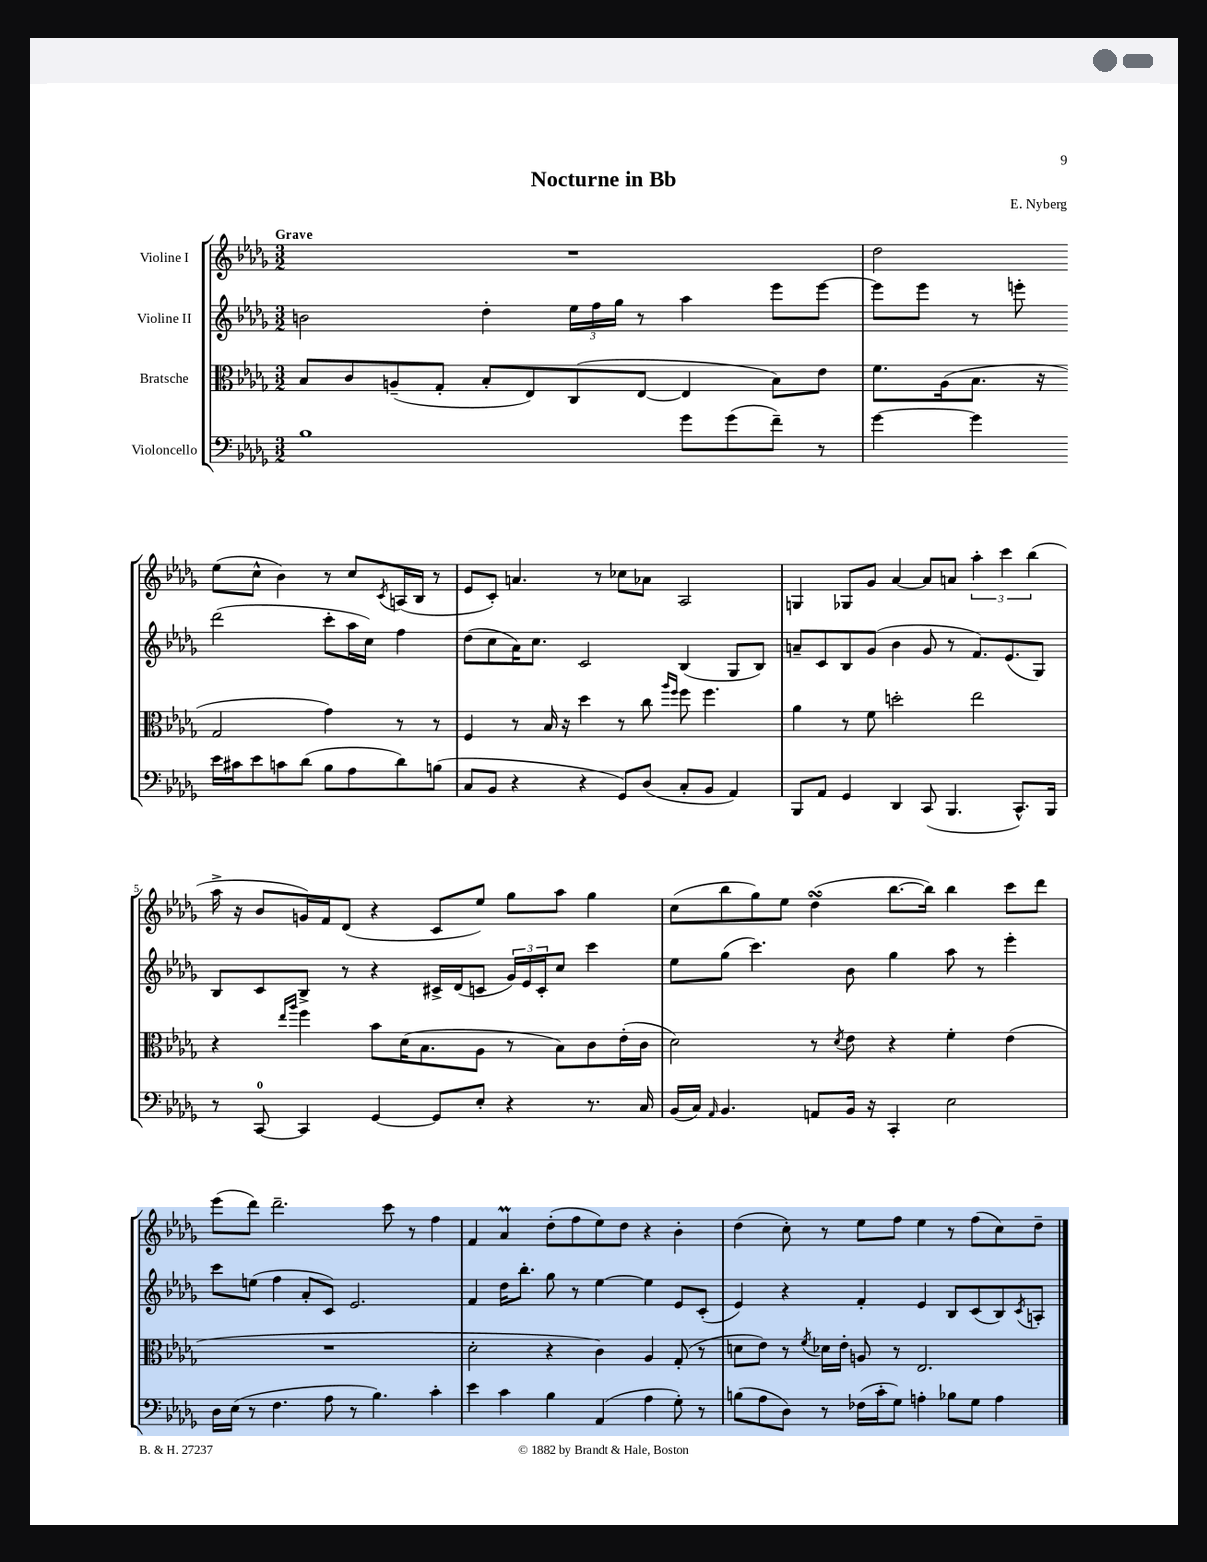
\header { title = "Nocturne in Bb" composer = "E. Nyberg" }
<<
\new StaffGroup <<
\new Staff = "s0" \with { instrumentName = "Violine I" } {
    \clef treble \key des \major \numericTimeSignature \time 3/2 \tempo "Grave"
    R1. |
    des''2 ees''8( c''8-^ bes'4) r8 c''8 \acciaccatura { c'8 } a16( bes16 r8 |
    ees'8 c'8-.) a'4. r8 ces''8 aes'8 aes2 |
    g4 ges8 ges'8 aes'4~ aes'8 a'8 \tuplet 3/2 { aes''4-. c'''4 bes''4( } |
    aes''16-> r16 bes'8 g'16) f'16 des'8( r4 c'8 ees''8) ges''8 aes''8 ges''4 |
    c''8( bes''8 ges''8) ees''8 des''4\turn( bes''8.~ bes''16) bes''4 c'''8 des'''8 |
    ees'''8( des'''8) des'''2.-- c'''8 r8 f''4 |
    f'4 aes'4\prall des''8-.( f''8 ees''8) des''8 r4 bes'4-. |
    des''4( c''8-.) r8 ees''8 f''8 ees''4 r8 f''8( c''8) des''8-- \bar "|." |
}
\new Staff = "s1" \with { instrumentName = "Violine II" } {
    \clef treble \key des \major \numericTimeSignature \time 3/2
    b'2 des''4-. \tuplet 3/2 { ees''16 f''16 ges''16 } r8 aes''4 ees'''8 ees'''8~ |
    ees'''8 ees'''8 r8 e'''8-. des'''2( c'''8-. aes''16 c''16) f''4 |
    des''8( c''8 aes'16) c''8. c'2 bes4( ges8 bes8) |
    a'8-- c'8 bes8 ges'8( bes'4 ges'8 r8 f'8.) ees'8.( ges8) |
    bes8 c'8 bes8-> r8 r4 cis'16-> des'16( c'8 \tuplet 3/2 { ges'16) ees'16 c'16-. } c''8 c'''4 |
    ees''8 ges''8( c'''4.) bes'8 ges''4 aes''8 r8 ees'''4-. |
    c'''8 e''8( f''4 aes'8-. c'8) ees'2. |
    f'4 des''16 bes''8.-. ges''8 r8 ees''4~ ees''4 ees'8 c'8-.( |
    ees'4) r4 f'4-. ees'4 bes8 c'8( bes8) \acciaccatura { c'8 } a8-. \bar "|." |
}
\new Staff = "s2" \with { instrumentName = "Bratsche" } {
    \clef alto \key des \major \numericTimeSignature \time 3/2
    bes8 c'8 a8--( ges8-. bes8-. ees8) c8( ees8~ ees4 bes8) ees'8 |
    f'8. aes16( bes8. r16 ges2 ges'4) r8 r8 |
    f4 r8 bes16 r16 des''4 r8 c''8 \grace { aes''16 f''16 } f''8 f''4. |
    aes'4 r8 f'8 d''2-. ees''2 |
    r4 \grace { ees''16 aes''16 } f''4 bes'8 des'16( bes8. aes8 r8 bes8) c'8 ees'16-.( c'16 |
    des'2) r8 \acciaccatura { des'8 } ees'8 r4 f'4-. ees'4( |
    R1. |
    des'2-. r4 c'4) aes4 ges8-.( r8 |
    d'8 ees'8) r8 \acciaccatura { f'8 } des'16 ees'16-. a8 r8 ees2. \bar "|." |
}
\new Staff = "s3" \with { instrumentName = "Violoncello" } {
    \clef bass \key des \major \numericTimeSignature \time 3/2
    bes1 ges'8 ges'8( f'8--) r8 |
    ges'4~ ges'4 ees'16 cis'16 ees'8 c'8 des'8( bes8 aes8 des'8) b8( |
    c8 bes,8 r4 r4 ges,8) des8( c8-. bes,8 aes,4) |
    bes,,8 aes,8 ges,4 des,4 c,8( bes,,4. c,8.-^) bes,,16 |
    r8 c,8-0~ c,4 ges,4~ ges,8 ees8-. r4 r8. c16 |
    bes,16( c16) \grace { aes,16 } bes,4. a,8 bes,16 r16 c,4-. ees2 |
    des16 ees16( r8 f4. aes8 r8 bes4.) c'4-. |
    ees'4 c'4 bes4 aes,4( aes4 ges8-.) r8 |
    b8( aes8 des8) r8 fes16( c'16-. ges8) a4-. bes8 ges8 a4 \bar "|." |
}
>>
>>
\layout { \context { \Score \override BarNumber.break-visibility = ##(#f #t #t) barNumberVisibility = #(every-nth-bar-number-visible 5) } }
